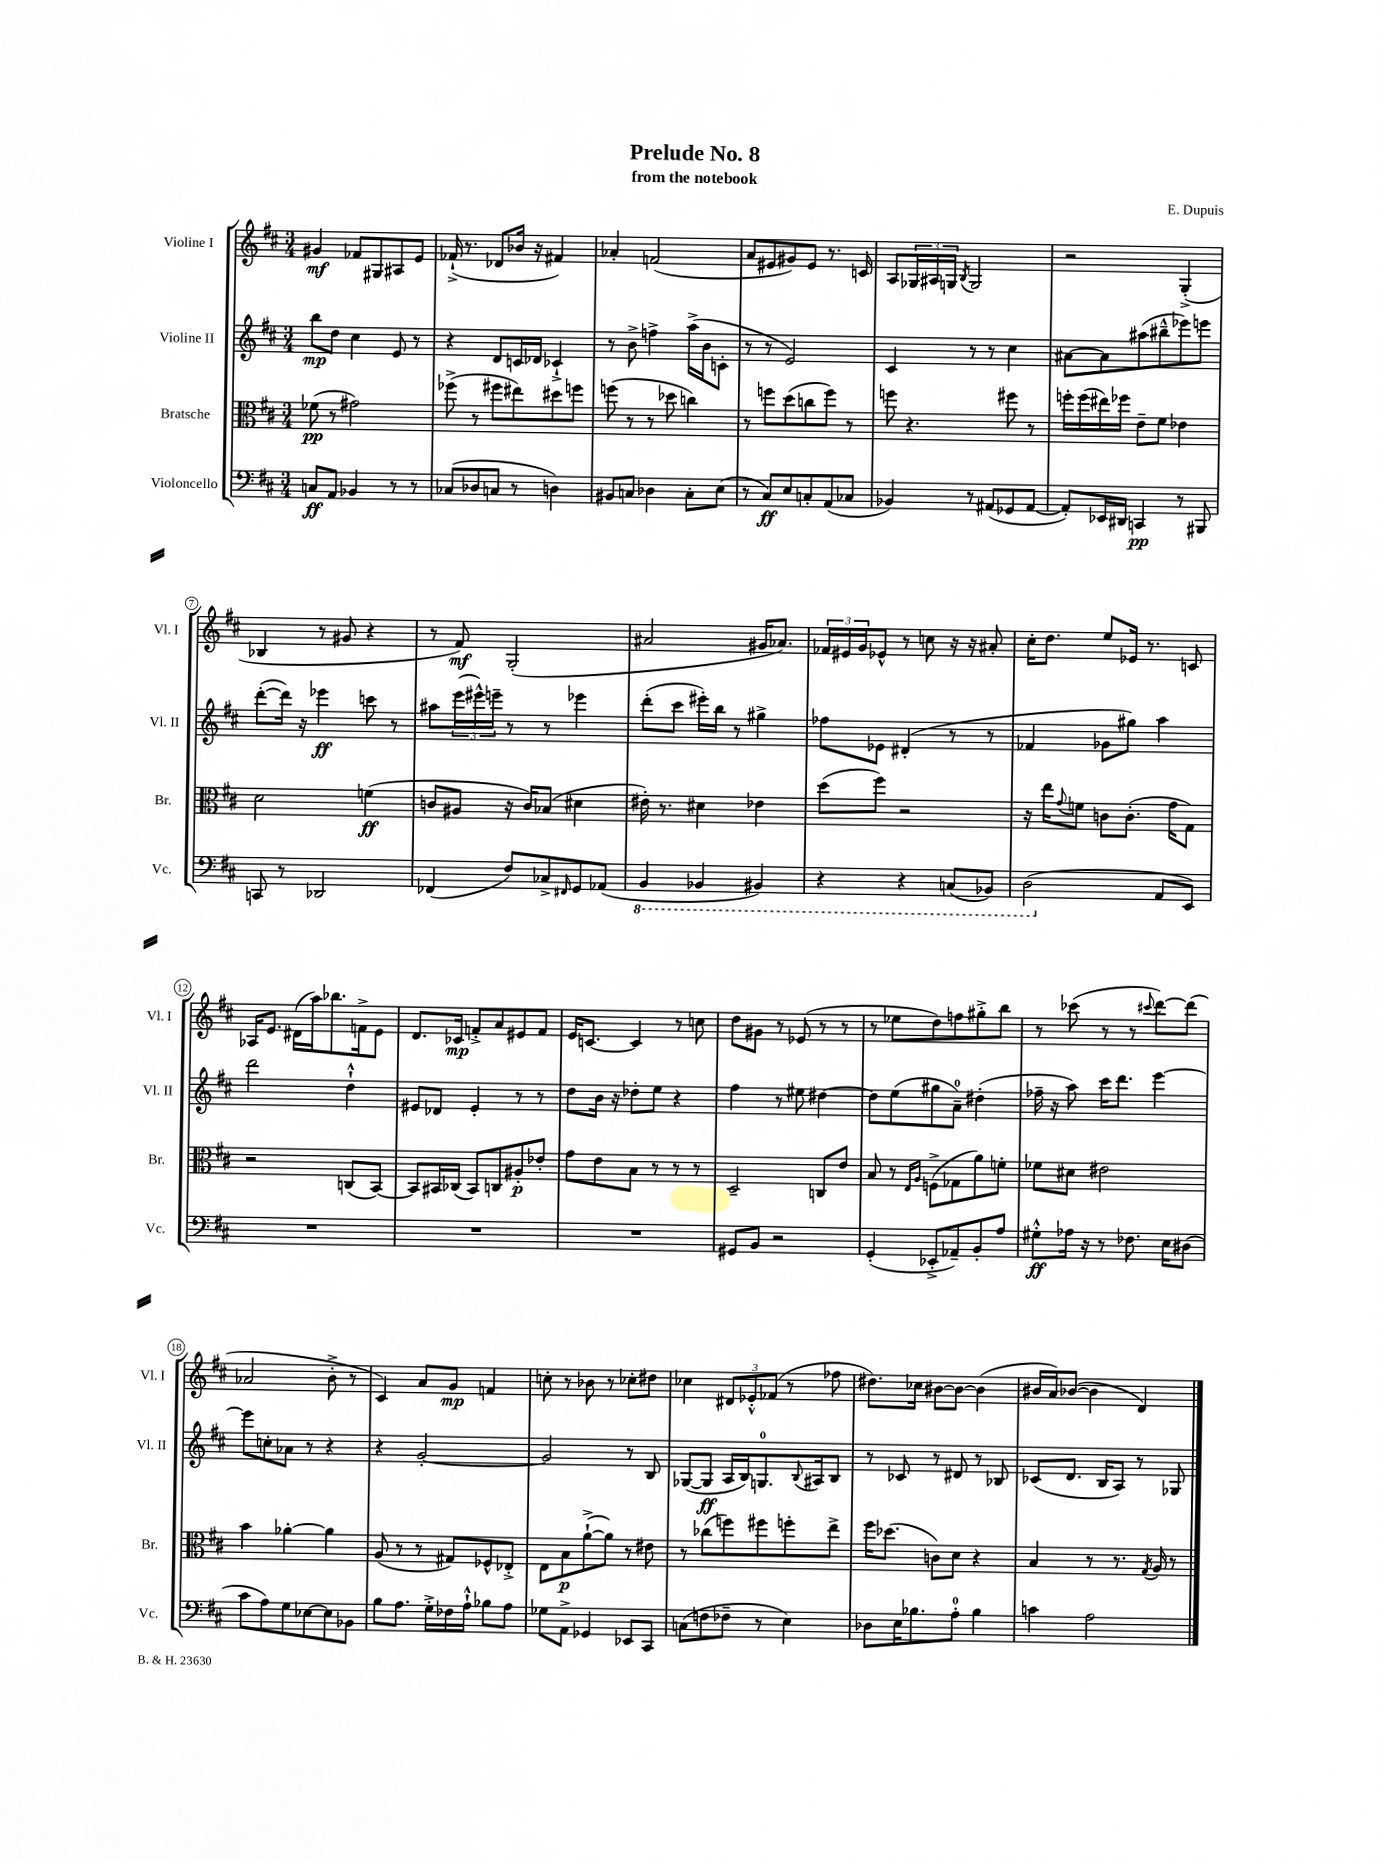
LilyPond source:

\header { title = "Prelude No. 8" composer = "E. Dupuis" subtitle = "from the notebook" }
<<
\new StaffGroup <<
\new Staff = "s0" \with { instrumentName = "Violine I" shortInstrumentName = "Vl. I" } {
    \clef treble \key d \major \numericTimeSignature \time 3/4
    gis'4\mf fes'8 gis8 ais8 e'8 |
    fes'16-!->( r8. des'8 bes'16 r16 fis'4) |
    aes'4-. f'2( |
    a'8 eis'8 gis'8) eis'8 r8. c'16 |
    a8 \tuplet 3/2 { ges16 ais16 g16 } \acciaccatura { b8 } g2 |
    r2 g4-.->( |
    bes4 r8 gis'8 r4 |
    r8 fis'8\mf) g2-.( |
    ais'2 gis'16 aes'8.) |
    \tuplet 3/2 { fes'16 eis'16 g'16 } ees'8-^ r8 c''8 r16 r16 ais'8-. |
    cis''16-. d''8. e''8 ees'16 r8. c'8 |
    aes16 e'8. dis'16( a''16) bes''8. f'16-> e'8 |
    d'8. ces'16\mp f'8-.-> a'8 eis'8 f'8 |
    e'16 c'8.~ c'4 r8 c''8 |
    d''8 gis'8 r8 ees'8( r8 r8 |
    r8 ees''8 d''8) f''8 gis''8-.-> b''8 |
    r8 ces'''8( r8 r8 \appoggiatura { cis'''8 } d'''8~) d'''8( |
    aes'2 b'8-.-> r8 |
    cis'4) a'8 g'8\mp f'4 |
    c''8-. r8 bes'8 r8 ces''8-. dis''8 |
    ces''4 \tuplet 3/2 { dis'8 ees'8-.-^ fes'8( } r8 fes''8 |
    dis''8.) ces''16 bis'8~ bis'8~ bis'4( |
    bis'16 a'16) bes'8~( bes'4 d'4) \bar "|." |
}
\new Staff = "s1" \with { instrumentName = "Violine II" shortInstrumentName = "Vl. II" } {
    \clef treble \key d \major \numericTimeSignature \time 3/4
    b''8\mp d''8 cis''4 e'8 r8 |
    r4 d'8 c'16 des'16 ces'4-!-> |
    r8 b'8-> f''4-> a''16->( b'16 c'8-. |
    r8 r8 e'2) |
    cis'4 r8 r8 cis''4 |
    ais'8~ ais'8 ais''8( bis''8---^ ees'''8) e'''8 |
    d'''8~-.( d'''16) r16 ees'''4\ff c'''8 r8 |
    ais''8 \tuplet 3/2 { e'''16( eis'''16-^) e'''16-- } r8 r8 ees'''4 |
    d'''8-.( cis'''8 eis'''16-.) b''16 r8 gis''4-> |
    fes''8 ees'8 dis'4-.( r8 r8 |
    fes'4 ges'8 gis''8) a''4 |
    d'''2 d''4-!-^ |
    eis'8 des'8 eis'4-. r8 r8 |
    d''8 b'16 r16 des''8-. e''8 r4 |
    fis''4 r8 eis''8 dis''4~ |
    dis''8 e''8( gis''8 a'8-0--) dis''4-.( |
    fes''16-- r16 a''8) cis'''16 d'''8. e'''4~ |
    e'''8 c''8-. aes'8 r8 r4 |
    r4 g'2~-. |
    g'2 r8 b8 |
    ges8~( ges8\ff a16 b16) g8.-0 \appoggiatura { b8 } ais16 b8 |
    r8 ces'8 r8 dis'8 r8 bes8 |
    ces'8( d'8. b16 a8) r8 ges8 \bar "|." |
}
\new Staff = "s2" \with { instrumentName = "Bratsche" shortInstrumentName = "Br." } {
    \clef alto \key d \major \numericTimeSignature \time 3/4
    fes'8\pp( r8 gis'2) |
    fes''8->( r8 fis''8 eis''8) dis''8 f''8 |
    f''8( r8 r8 des''8 c''4) |
    r8 f''8 d''8( c''8 f''8) r8 |
    f''8 r4. fis''8 r8 |
    f''16-. f''16( eis''16) fes''16 e'8-- fis'8 ees'4 |
    d'2 f'4\ff( |
    c'8 ais8 r16 c'16) bes8( dis'4 |
    eis'16-.) r8. dis'4 ees'4 |
    d''8( fis''8) r2 |
    r16 e''16 \appoggiatura { g'8 } f'8 c'8 c'8.-.( g'16 g8) |
    r2 c8( b,8~) |
    b,8 bis,16 ces16( bis,8) c8 ais8-.\p ees'8-. |
    g'8 e'8 b8 r8 r8 r8 |
    d2-- c8 e'8 |
    b8 r8 \grace { e16 a16 } f8->( ges8 a'8) f'8-. |
    fes'8 dis'8 eis'2 |
    b'4 aes'4~-. aes'4 |
    a8( r8 r8 gis8) fes8-^ ees8-.-> |
    e8 b8\p a'8~-!->( a'8) r8 eis'8 |
    r8 ces''8( f''8) fis''8 f''8-. e''8-> |
    fis''16 des''8.( c'8) d'8 r4 |
    b4 r8 r8. \acciaccatura { g8 } a16 r8 \bar "|." |
}
\new Staff = "s3" \with { instrumentName = "Violoncello" shortInstrumentName = "Vc." } {
    \clef bass \key d \major \numericTimeSignature \time 3/4
    c8\ff a,8 bes,4 r8 r8 |
    ces8( des8 c8 r8 d4) |
    bis,8 c8 des4 c8-. e8( |
    r8 cis8\ff) e8 c8-. a,8( ces8 |
    bes,4) r8 ais,8( ges,8 ais,8~ |
    ais,8-.) ees,16 dis,16 c,4\pp r8 bis,,8 |
    c,8 r8 des,2 |
    fes,4( fis8) ces8-> \grace { fis,16 } g,8 aes,8( |
    \ottava #-1 b,,4 bes,,4 bis,,4) |
    r4 r4 c,8( bes,,8) |
    d,2( \ottava #0 a,8 e,8) |
    R2. |
    R2. |
    R2. |
    gis,8 b,8 r2 |
    g,4-.( ees,8-.-> aes,8--) b,8-. a8 |
    gis8-.-^\ff aes16 r16 r8 fes8. e16 dis8( |
    cis'8 a8) g8 ees8~ ees8 bes,8 |
    b8 a8. g16-.-> fes16 a16-!-^ bes8 a8 |
    ges8 a,8-> ges,4 ees,8 cis,8 |
    c8( f8 fes8-- r8 e4) |
    des8 e16 bes8. a8-0-. bes4 |
    c'4 a2 \bar "|." |
}
>>
>>
\layout { \context { \Score \override BarNumber.stencil = #(make-stencil-circler 0.1 0.3 ly:text-interface::print) } }
